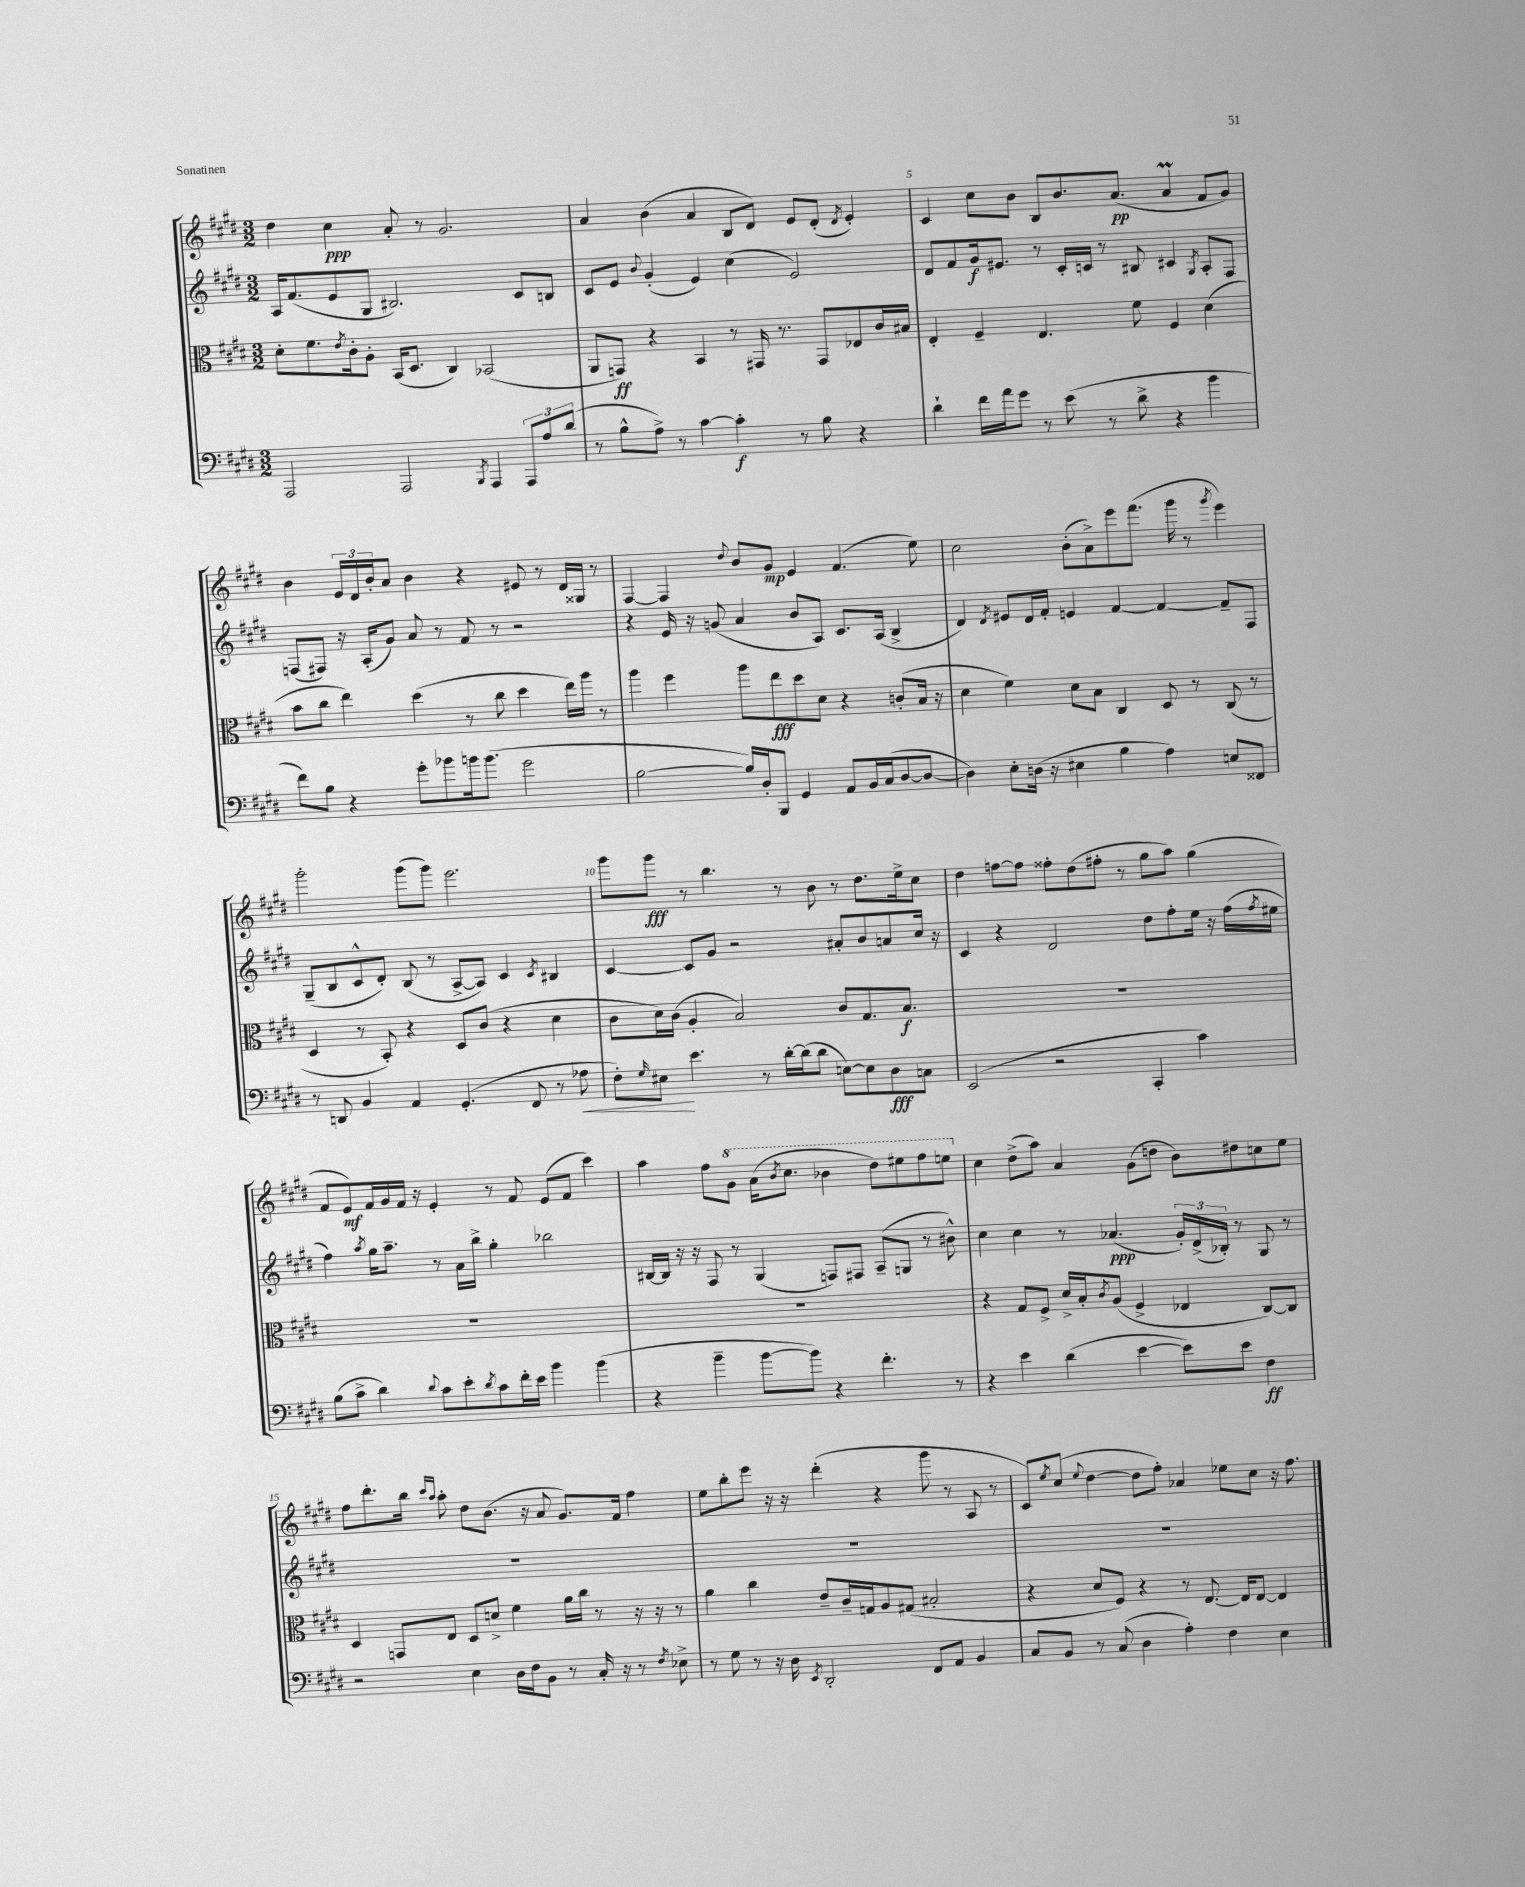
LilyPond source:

<<
\new StaffGroup <<
\new Staff = "s0" {
    \clef treble \key e \major \numericTimeSignature \time 3/2
    dis''4 cis''4\ppp a'8-. r8 gis'2. |
    a'4 b'4( a'4 b8 dis'8) e'8 dis'8-.( \acciaccatura { dis'8 } e'4-.) |
    cis'4 cis''8 b'8 b8 b'8. a'8.\pp( a'4\prall fis'8 gis'8) |
    b'4 \tuplet 3/2 { e'16 dis'16 b'16-. } a'8 b'4 r4 eis'8 r8 dis'16 gisis16 r8 |
    fis4~ fis4 \appoggiatura { dis''8 } b'8 gis'8\mp e'4 fis'4.( e''8) |
    cis''2 b'8-.( a'8->) e'''8 fis'''8.( gis'''16 r8 \acciaccatura { gis'''8 } e'''4) |
    gis'''2-. gis'''8( gis'''8) e'''2. |
    gis'''8 gis'''8\fff r8 b''4. r8 b'8 r8 dis''8. e''16-> cis''8 |
    dis''4 f''8~ f''8 fisis''8-. dis''8( fis''8-. r8 gis''8 a''8) gis''4( |
    fis'8 e'8\mf) fis'16 gis'16 fis'16 r16 e'4-. r8 fis'8 e'8( fis'8 cis'''4) |
    a''4 fis''8 \ottava #1 gis''8 a''16( \acciaccatura { b''8 } cis'''8. bes''4 dis'''8) eis'''8 fis'''8 e'''8 \ottava #0 |
    cis''4 dis''8->( a''8) a'4 gis'8( d''8 b'8) dis''8 c''8 e''8 |
    fis''8 dis'''8.-. b''16 \grace { cis'''16 a''16 } a''8-. dis''8 b'8.( r16 a'8 gis'8.) fis'16 fis''4 |
    e''8 b''8-. e'''8 r16 r16 dis'''4-.( r4 gis'''8 r8 a8 r8 |
    cis'8) \acciaccatura { e''8 } cis''8( \appoggiatura { e''8 } dis''4~ dis''8 fis''8-.) aes'4 ees''8 cis''8 r16 fis''8. \bar "|." |
}
\new Staff = "s1" {
    \clef treble \key e \major \numericTimeSignature \time 3/2
    a16 fis'8.( e'8 gis8 bis2.) cis'8 b8 |
    cis'8 e'8 \appoggiatura { b'8 } gis'4-.( e'4) cis''4( e'2) |
    dis'8 fis'8 gis'16\f eis'8. r8 cis'16-. c'16 r8 bis8 cis'4 \acciaccatura { gis8 } a8-. fis8 |
    f8( fis8) r16 a16-.( gis'8) a'8 r8 fis'8 r8 r2 |
    r4 e'16 r16 g'8( a'4 b'8 a8) cis'8. a16( b4-> |
    dis'4) \acciaccatura { dis'8 } eis'8 dis'16 fis'16-. e'4 fis'4~ fis'4~ fis'8-- fis8 |
    gis8--( b8 cis'8-^ dis'8-.) b8( r8 a8~-> a8) cis'4 \acciaccatura { cis'8 } bis4 |
    cis'4~ cis'8 gis'8 r2 ais'8-. b'8 a'8 cis''16 r16 |
    cis'4 r4 dis'2 dis''8 fis''8-. e''16 r16 fis''16( \acciaccatura { fis''8 } eis''16 |
    fis''4) \acciaccatura { a''8 } gis''16 a''8.-- r8 a'16 b''16-> gis''4-. bes''2 |
    bis16~ bis16 r16 r16 fis8 r8 gis4( f8) fis8 a8--( g8 r8 bis'8-^) |
    cis''4 cis''4 r8 aes'4.\ppp( \tuplet 3/2 { gis'16-.) dis'16->( bes16-.) } r8 gis8 r8 |
    R1. |
    R1. |
    R1. \bar "|." |
}
\new Staff = "s2" {
    \clef alto \key e \major \numericTimeSignature \time 3/2
    dis'8-. fis'8. \acciaccatura { e'8 } cis'16-. a8-. b,16( dis8. cis4) bes,2( |
    a,8 g,8\ff) r4 b,4 r8 gis,16 r8. gis,8 ees8 cis'16 bis16 |
    e4-. fis4-- e4. fis'8 fis4 dis'4( |
    b'8 cis''8 e''4) dis''4( r8 cis''8 dis''4 e''16) a''16 r8 |
    a''4 fis''4 a''8 e''8\fff dis''8 dis'8 r4 c'8-.( b16 r16 |
    dis'4 fis'4) dis'8 b8 cis4 dis8 r8 cis8( r8 |
    dis4 r8 b,8-.) r4 dis8 cis'8( r4 dis'4 |
    cis'8 dis'16) cis'16( a4-. b2) cis'8 gis8. b8.\f |
    R1. |
    R1. |
    R1. |
    r4 gis8 fis8-> dis'16-> b16-. \acciaccatura { cis'8 } a8( fis4-> ees4 cis8~) cis8 |
    dis4 g,8 e8 dis8 d'8-> fis'4 a'16 cis''16 r8 r16 r16 r8 |
    a'4 cis''4 e'8-- cis'16-- g16 a8 gis8( bis2-. |
    r4 dis'8 fis8) r4 r8 e8.~ e16 e8~ e4 \bar "|." |
}
\new Staff = "s3" {
    \clef bass \key e \major \numericTimeSignature \time 3/2
    a,,2 a,,2 \acciaccatura { b,,8 } a,,4 \tuplet 3/2 { a,,8 a8 dis'8( } |
    r8 b8-^ a8->) r8 cis'4~ cis'4-.\f r8 b8 r4 |
    dis'4-! fis'16 a'16 gis'8 r8 e'8( r8 dis'8-> r4 b'4 |
    fis'8) b8 r4 gis'8-. bes'8 b'16 b'8.( gis'2 |
    b2~ b16) dis16-. b,,8 gis,4 a,8 b,16 cis16( dis8~ dis8~ |
    dis4) e8-. d16( r16 eis4 b4 a4) e8 fisis,8 |
    r8 d,8 b,4 a,4 gis,4.-.( fis,8 r8 aes8\< |
    fis8-.) \grace { gis16 } eis8\! e'4. r8 dis'16~-. dis'16( dis'8 e8~) e8 dis8\fff c8 |
    e,2( r2 cis,4-. cis'4) |
    b8( cis'8-> dis'4) \appoggiatura { dis'8 } cis'8 e'8-. \acciaccatura { dis'8 } cis'8 fis'16-. e'16 b'4 b'4( |
    r4 b'4-- b'8~ b'8) r4 fis'4.-. r8 |
    r4 e'4 dis'4( e'4~ e'8) e'8 fis4\ff |
    r2 e4 dis16 fis16 b,8 r8 cis16-. r16 r8 \acciaccatura { fis8 } ees8-> |
    r8 gis8 r8 r16 dis16 \acciaccatura { e,8 } dis,2-. fis,8 a,8 b,4 |
    cis8 b,8 r8 cis8( dis4 a4-.) fis4 e4 \bar "|." |
}
>>
>>
\layout { \context { \Score currentBarNumber = #3 \override BarNumber.break-visibility = ##(#f #t #t) barNumberVisibility = #(every-nth-bar-number-visible 5) } }
